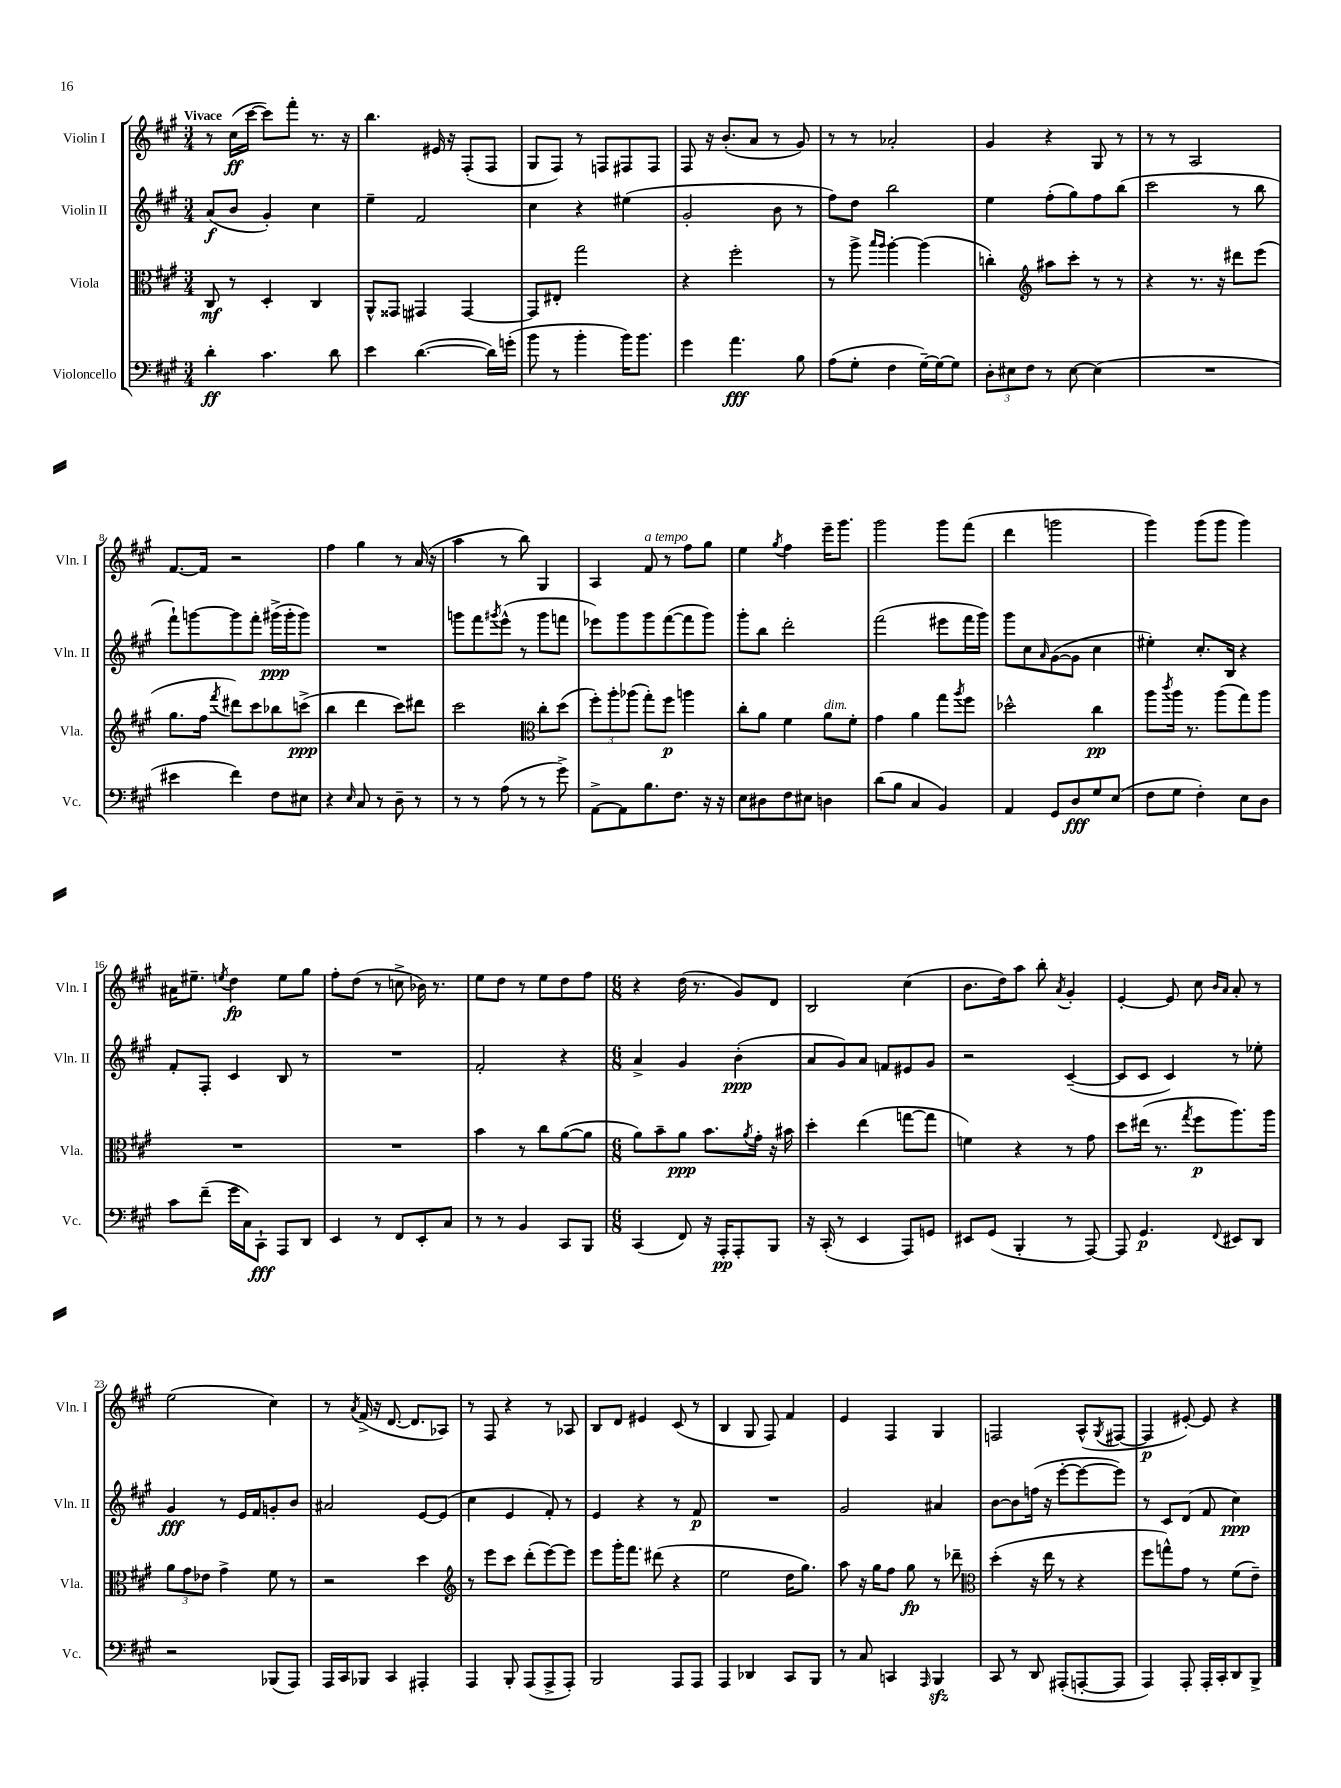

**kern	**dynam	**kern	**dynam	**kern	**dynam	**kern	**dynam
*part4	*part4	*part3	*part3	*part2	*part2	*part1	*part1
*staff4	*staff4	*staff3	*staff3	*staff2	*staff2	*staff1	*staff1
*I"Violoncello	*	*I"Viola	*	*I"Violin II	*	*I"Violin I	*
*I'Vc.	*	*I'Vla.	*	*I'Vln. II	*	*I'Vln. I	*
*clefF4	*	*clefC3	*	*clefG2	*	*clefG2	*
*k[f#c#g#]	*	*k[f#c#g#]	*	*k[f#c#g#]	*	*k[f#c#g#]	*
*M3/4	*	*M3/4	*	*M3/4	*	*M3/4	*
=1	=1	=1	=1	=1	=1	=1	=1
!	!	!	!	!	!	!LO:TX:a:B:t=Vivace	!
4d'\	ff	8C#/	mf	(8a/L	f	8r	.
.	.	8r	.	8b/J	.	(16cc#\LL	ff
.	.	.	.	.	.	[16ccc#\JJ	.
4.c#\	.	4D'/	.	4g#'/)	.	8ccc#\L])	.
.	.	.	.	.	.	8fff#'\J	.
.	.	4C#/	.	4cc#\	.	8.r	.
8d\	.	.	.	.	.	.	.
.	.	.	.	.	.	16r	.
=2	=2	=2	=2	=2	=2	=2	=2
4e\	.	8AA^^/L	.	4ee~\	.	4.bb\	.
.	.	8GG##X/J	.	.	.	.	.
([4.d\	.	4GG#X/	.	2f#/	.	.	.
.	.	.	.	.	.	16e#X/	.
.	.	.	.	.	.	16r	.
.	.	[4GG#/	.	.	.	(8F#'/L	.
16d\LL])	.	.	.	.	.	8F#/J	.
(16gn'\JJ	.	.	.	.	.	.	.
=3	=3	=3	=3	=3	=3	=3	=3
8b\	.	8GG#/L]	.	4cc#\	.	8G#/L	.
8r	.	8E#X'/J	.	.	.	8F#/J)	.
4b'\	.	2gg#\	.	4r	.	8r	.
.	.	.	.	.	.	8Fn/L	.
16b\KL)	.	.	.	(4ee#X\	.	8F#X/	.
8.b\J	.	.	.	.	.	.	.
.	.	.	.	.	.	8F#/J	.
=4	=4	=4	=4	=4	=4	=4	=4
4g#\	.	4r	.	2g#'/	.	8F#/	.
.	.	.	.	.	.	16r	.
.	.	.	.	.	.	(8.b'/L	.
4.a\	fff	2ff#'\	.	.	.	.	.
.	.	.	.	.	.	8a/J	.
.	.	.	.	8b\	.	8r	.
8B\	.	.	.	8r	.	8g#/)	.
=5	=5	=5	=5	=5	=5	=5	=5
(8A\L	.	8r	.	8ff#\L)	.	8r	.
8G#'\J	.	8aa^\	.	8dd\J	.	8r	.
.	.	16qqbb/LL	.	.	.	.	.
.	.	16qqaa/JJ	.	.	.	.	.
4F#\	.	[4aa'\	.	2bb\	.	2a-X'/	.
[16G#~\LL)	.	(4aa\]	.	.	.	.	.
16G#\J_	.	.	.	.	.	.	.
8G#\J]	.	.	.	.	.	.	.
=6	=6	=6	=6	=6	=6	=6	=6
12D'\L	.	4ccn'\)	.	4ee\	.	4g#/	.
12E#X\	.	.	.	.	.	.	.
12F#\J	.	.	.	.	.	.	.
*	*	*clefG2	*	*	*	*	*
8r	.	8aa#X\L	.	(8ff#'\L	.	4r	.
[8E#\	.	8ccc#'\J	.	8gg#\)	.	.	.
(4E#\]	.	8r	.	8ff#\	.	8G#/	.
.	.	8r	.	(8bb\J	.	8r	.
=7	=7	=7	=7	=7	=7	=7	=7
2.r	.	4r	.	2ccc#\	.	8r	.
.	.	.	.	.	.	8r	.
.	.	8.r	.	.	.	2A/	.
.	.	16r	.	.	.	.	.
.	.	8ddd#X\L	.	8r	.	.	.
.	.	(8eee\J	.	8bb\	.	.	.
!!LO:LB:g=z
=8	=8	=8	=8	=8	=8	=8	=8
4e#X\	.	8.gg#\L	.	8fff#`\L)	.	[8.f#/L	.
.	.	.	.	[8gggn\	.	.	.
.	.	16ff#\Jk	.	.	.	16f#/Jk]	.
.	.	8qfff#/	.	.	.	.	.
4f#\)	.	8ddd#X\L)	.	8ggg\]	.	2r	.
.	.	8ccc#\	.	8fff#'\J	.	.	.
8F#\L	.	8bb-X\	.	(16ggg#X^\LL	ppp	.	.
.	.	.	.	16ggg#'\J	.	.	.
8E#X\J	.	(8cccn^\J	ppp	8ggg#\J)	.	.	.
=9	=9	=9	=9	=9	=9	=9	=9
4r	.	4bb\	.	2.r	.	4ff#\	.
16qqE/	.	.	.	.	.	.	.
8C#/	.	4ddd\	.	.	.	4gg#\	.
8r	.	.	.	.	.	.	.
8D~\	.	8ccc#\L)	.	.	.	8r	.
8r	.	8ddd#X\J	.	.	.	(16a/	.
.	.	.	.	.	.	16r	.
=10	=10	=10	=10	=10	=10	=10	=10
8r	.	2ccc#\	.	8gggn\L	.	4aa\	.
8r	.	.	.	8fff#\	.	.	.
.	.	.	.	8qggg#X/	.	.	.
(8A\	.	.	.	(8eee^^\J	.	8r	.
8r	.	.	.	8r	.	8bb\)	.
*	*	*clefC3	*	*	*	*	*
8r	.	8cc#'\L	.	8ggg#\L	.	4G#/	.
8g#^\)	.	(8dd\J	.	8fffn\J	.	.	.
=11	=11	=11	=11	=11	=11	=11	=11
[8AA^\L	.	12ff#'\L)	.	8eee-X\L)	.	4A/	.
.	.	12aa'\	.	.	.	.	.
8AA\]	.	.	.	8ggg#\	.	.	.
.	.	(12aa-X\J	.	.	.	.	.
!	!	!	!	!	!	!LO:TX:a:i:t=a tempo	!
8.B\	.	8gg#'\L)	.	8ggg#\	.	8f#/	.
.	.	8ff#\J	p	([8fff#\	.	8r	.
8.F#\J	.	.	.	.	.	.	.
.	.	4aan\	.	8fff#\]	.	8ff#\L	.
16r	.	.	.	8ggg#\J)	.	8gg#\J	.
16r	.	.	.	.	.	.	.
=12	=12	=12	=12	=12	=12	=12	=12
8E\L	.	8cc#'\L	.	8ggg#'\L	.	4ee\	.
8D#X\	.	8a\J	.	8bb\J	.	.	.
.	.	.	.	.	.	8qgg#/	.
8F#\	.	4f#\	.	2ddd'\	.	4ff#\	.
8E#X\J	.	.	.	.	.	.	.
!	!	!LO:TX:a:i:t=dim.	!	!	!	!	!
4Dn\	.	8a\L	.	.	.	16eee~\KL	.
.	.	.	.	.	.	8.ggg#\J	.
.	.	8f#'\J	.	.	.	.	.
=13	=13	=13	=13	=13	=13	=13	=13
(8d\L	.	4g#\	.	(2fff#\	.	2ggg#\	.
8B\J	.	.	.	.	.	.	.
4C#/	.	4a\	.	.	.	.	.
4BB/)	.	8gg#\L	.	8eee#X\L	.	8ggg#\L	.
.	.	8qaa/	.	.	.	.	.
.	.	8ff#\J	.	16fff#\L	.	(8fff#\J	.
.	.	.	.	16ggg#\JJ)	.	.	.
=14	=14	=14	=14	=14	=14	=14	=14
4AA/	.	2dd-X^^\	.	8ggg#\L	.	4ddd\	.
.	.	.	.	8cc#\	.	.	.
.	.	.	.	16qqa/	.	.	.
8GG#/L	.	.	.	([8g#\	.	2gggn\	.
8D/	fff	.	.	8g#\J]	.	.	.
8G#/	.	4cc#\	pp	4cc#\	.	.	.
(8E/J	.	.	.	.	.	.	.
=15	=15	=15	=15	=15	=15	=15	=15
8F#\L	.	8aa\L	.	4ee#X'\)	.	4ggg#\)	.
.	.	8qccc#/	.	.	.	.	.
8G#\J	.	16aa\Jk	.	.	.	.	.
.	.	8.r	.	.	.	.	.
4F#'\)	.	.	.	8.cc#'/L	.	(8ggg#\L	.
.	.	(8aa\L	.	.	.	8ggg#\J	.
.	.	.	.	16B/Jk	.	.	.
8E\L	.	8gg#\)	.	4r	.	4ggg#\)	.
8D\J	.	8aa\J	.	.	.	.	.
!!LO:LB:g=z
=16	=16	=16	=16	=16	=16	=16	=16
8c#\L	.	2.r	.	8f#'/L	.	16a#X\KL	.
.	.	.	.	.	.	8.ee#X~\J	.
(8f#~\J	.	.	.	8F#'/J	.	.	.
.	.	.	.	.	.	8qeen/	.
16g#\LL	.	.	.	4c#/	.	4dd\	fp
16C#\J)	.	.	.	.	.	.	.
8CC#`\J	fff	.	.	.	.	.	.
8AAA/L	.	.	.	8B/	.	8ee\L	.
8DD/J	.	.	.	8r	.	8gg#\J	.
=17	=17	=17	=17	=17	=17	=17	=17
4EE/	.	2.r	.	2.r	.	8ff#'\L	.
.	.	.	.	.	.	(8dd\J	.
8r	.	.	.	.	.	8r	.
8FF#/L	.	.	.	.	.	8ccn^\	.
8EE'/	.	.	.	.	.	16b-X\)	.
.	.	.	.	.	.	8.r	.
8C#/J	.	.	.	.	.	.	.
=18	=18	=18	=18	=18	=18	=18	=18
8r	.	4b\	.	2f#'/	.	8ee\L	.
8r	.	.	.	.	.	8dd\J	.
4BB/	.	8r	.	.	.	8r	.
.	.	8cc#\L	.	.	.	8ee\L	.
8CC#/L	.	([8a\	.	4r	.	8dd\	.
8BBB/J	.	8a\J]	.	.	.	8ff#\J	.
=19	=19	=19	=19	=19	=19	=19	=19
*M6/8	*	*M6/8	*	*M6/8	*	*M6/8	*
(4CC#/	.	8a\L)	.	4a^/	.	4r	.
.	.	8b~\	.	.	.	.	.
8FF#/)	.	8a\J	ppp	4g#/	.	(16dd\	.
.	.	.	.	.	.	8.r	.
16r	.	8.b\L	.	.	.	.	.
16AAA'/KL	pp	.	.	.	.	.	.
8AAA'/	.	.	.	(4b'\	ppp	8g#/L)	.
.	.	8qa/	.	.	.	.	.
.	.	16g#'\Jk	.	.	.	.	.
8BBB/J	.	16r	.	.	.	8d/J	.
.	.	16b#X\	.	.	.	.	.
=20	=20	=20	=20	=20	=20	=20	=20
16r	.	4dd'\	.	8a/L	.	2B/	.
(16CC#'/	.	.	.	.	.	.	.
8r	.	.	.	8g#/)	.	.	.
4EE/	.	(4ee\	.	8a/J	.	.	.
.	.	.	.	8fn/L	.	.	.
8AAA/L)	.	[8ggn\L	.	8e#X/	.	(4cc#\	.
8GGn/J	.	8gg\J]	.	8g#/J	.	.	.
=21	=21	=21	=21	=21	=21	=21	=21
8EE#X/L	.	4fn\)	.	2r	.	8.b\L	.
(8GG#/J	.	.	.	.	.	.	.
.	.	.	.	.	.	16dd\k)	.
4BBB'/	.	4r	.	.	.	8aa\J	.
.	.	.	.	.	.	8bb'\	.
.	.	.	.	.	.	8qa/	.
8r	.	8r	.	([4c#~/	.	4g#'/	.
[8AAA/)	.	8g#\	.	.	.	.	.
=22	=22	=22	=22	=22	=22	=22	=22
8AAA/]	.	8dd\L	.	8c#/L]	.	[4e'/	.
4.GG#/	p	(16ee#X\Jk	.	8c#/J	.	.	.
.	.	8.r	.	.	.	.	.
.	.	.	.	4c#/)	.	8e/]	.
.	.	8qgg#/	.	.	.	.	.
.	.	8ff#\L	p	.	.	8cc#\	.
.	.	.	.	.	.	16qqb/LL	.
8qqFF#/	.	.	.	.	.	16qqa/JJ	.
8EE#X/L	.	8.aa\)	.	8r	.	8a'/	.
8DD/J	.	.	.	8ee-X'\	.	8r	.
.	.	16aa\Jk	.	.	.	.	.
!!LO:LB:g=z
=23	=23	=23	=23	=23	=23	=23	=23
2r	.	12a\L	.	4g#/	fff	(2ee\	.
.	.	12g#\	.	.	.	.	.
.	.	12e-X\J	.	.	.	.	.
.	.	4g#^\	.	8r	.	.	.
.	.	.	.	16e/LL	.	.	.
.	.	.	.	16f#/J	.	.	.
(8BBB-X/L	.	8f#\	.	8gn'/	.	4cc#\)	.
8AAA/J)	.	8r	.	8b/J	.	.	.
=24	=24	=24	=24	=24	=24	=24	=24
16AAA/LL	.	2r	.	2a#X/	.	8r	.
16CC#/J	.	.	.	.	.	.	.
.	.	.	.	.	.	8qa/	.
8BBB-X/J	.	.	.	.	.	(16f#^/	.
.	.	.	.	.	.	16r	.
4CC#/	.	.	.	.	.	[8.d/	.
.	.	.	.	.	.	8.d/L]	.
4AAA#X'/	.	4dd\	.	[8e/L	.	.	.
.	.	.	.	(8e/J]	.	8A-X/J)	.
=25	=25	=25	=25	=25	=25	=25	=25
*	*	*clefG2	*	*	*	*	*
4AAA/	.	8r	.	4cc#\	.	8r	.
.	.	8eee\L	.	.	.	8F#/	.
8BBB'/	.	8ccc#\J	.	4e/	.	4r	.
(8AAA/L	.	(8ddd'\L	.	.	.	.	.
8AAA^/	.	[8eee\)	.	8f#'/)	.	8r	.
8AAA'/J)	.	8eee\J]	.	8r	.	8A-X/	.
=26	=26	=26	=26	=26	=26	=26	=26
2BBB/	.	8eee\L	.	4e/	.	8B/L	.
.	.	16ggg#'\K	.	.	.	8d/J	.
.	.	8.fff#\J	.	.	.	.	.
.	.	.	.	4r	.	4e#X/	.
.	.	(8ddd#X\	.	.	.	.	.
8AAA/L	.	4r	.	8r	.	(8c#/	.
8AAA/J	.	.	.	8f#/	p	8r	.
=27	=27	=27	=27	=27	=27	=27	=27
4AAA/	.	2ee\	.	2.r	.	4B/	.
4DD-X/	.	.	.	.	.	8G#/	.
.	.	.	.	.	.	8F#/)	.
8CC#/L	.	16dd\KL	.	.	.	4f#/	.
.	.	8.gg#\J)	.	.	.	.	.
8BBB/J	.	.	.	.	.	.	.
=28	=28	=28	=28	=28	=28	=28	=28
8r	.	8aa\	.	2g#/	.	4e/	.
8C#/	.	16r	.	.	.	.	.
.	.	16gg#\KL	.	.	.	.	.
4CCn/	.	8ff#\J	.	.	.	4F#/	.
.	.	8gg#\	fp	.	.	.	.
16qqAAA/	.	.	.	.	.	.	.
4BBBzz/	.	8r	.	4a#X/	.	4G#/	.
.	.	8ddd-X~\	.	.	.	.	.
=29	=29	=29	=29	=29	=29	=29	=29
*	*	*clefC3	*	*	*	*	*
8CC#/	.	(4dd'\	.	[8b\L	.	2Fn/	.
8r	.	.	.	8b\]	.	.	.
8DD/	.	16r	.	(16ffn\Jk	.	.	.
.	.	16ee\	.	16r	.	.	.
(8AAA#X'/L	.	8r	.	[8eee'\L	.	.	.
[8AAAn'/	.	4r	.	8eee\_	.	(8A^^/L	.
.	.	.	.	.	.	8qG#/	.
8AAA/J]	.	.	.	8eee\J])	.	[8F#X/J	.
=30	=30	=30	=30	=30	=30	=30	=30
4AAA/)	.	8ff#\L	.	8r	.	4F#/]	p
.	.	8ggn^^\)	.	8c#/L	.	.	.
8AAA'/	.	8g#\J	.	(8d/J	.	[8e#X'/)	.
16AAA'/LL	.	8r	.	8f#/	.	8e#/]	.
16CC#'/J	.	.	.	.	.	.	.
8DD/	.	(8f#\L	.	4cc#\)	ppp	4r	.
8BBB^/J	.	8e~\J)	.	.	.	.	.
==	==	==	==	==	==	==	==
*-	*-	*-	*-	*-	*-	*-	*-
